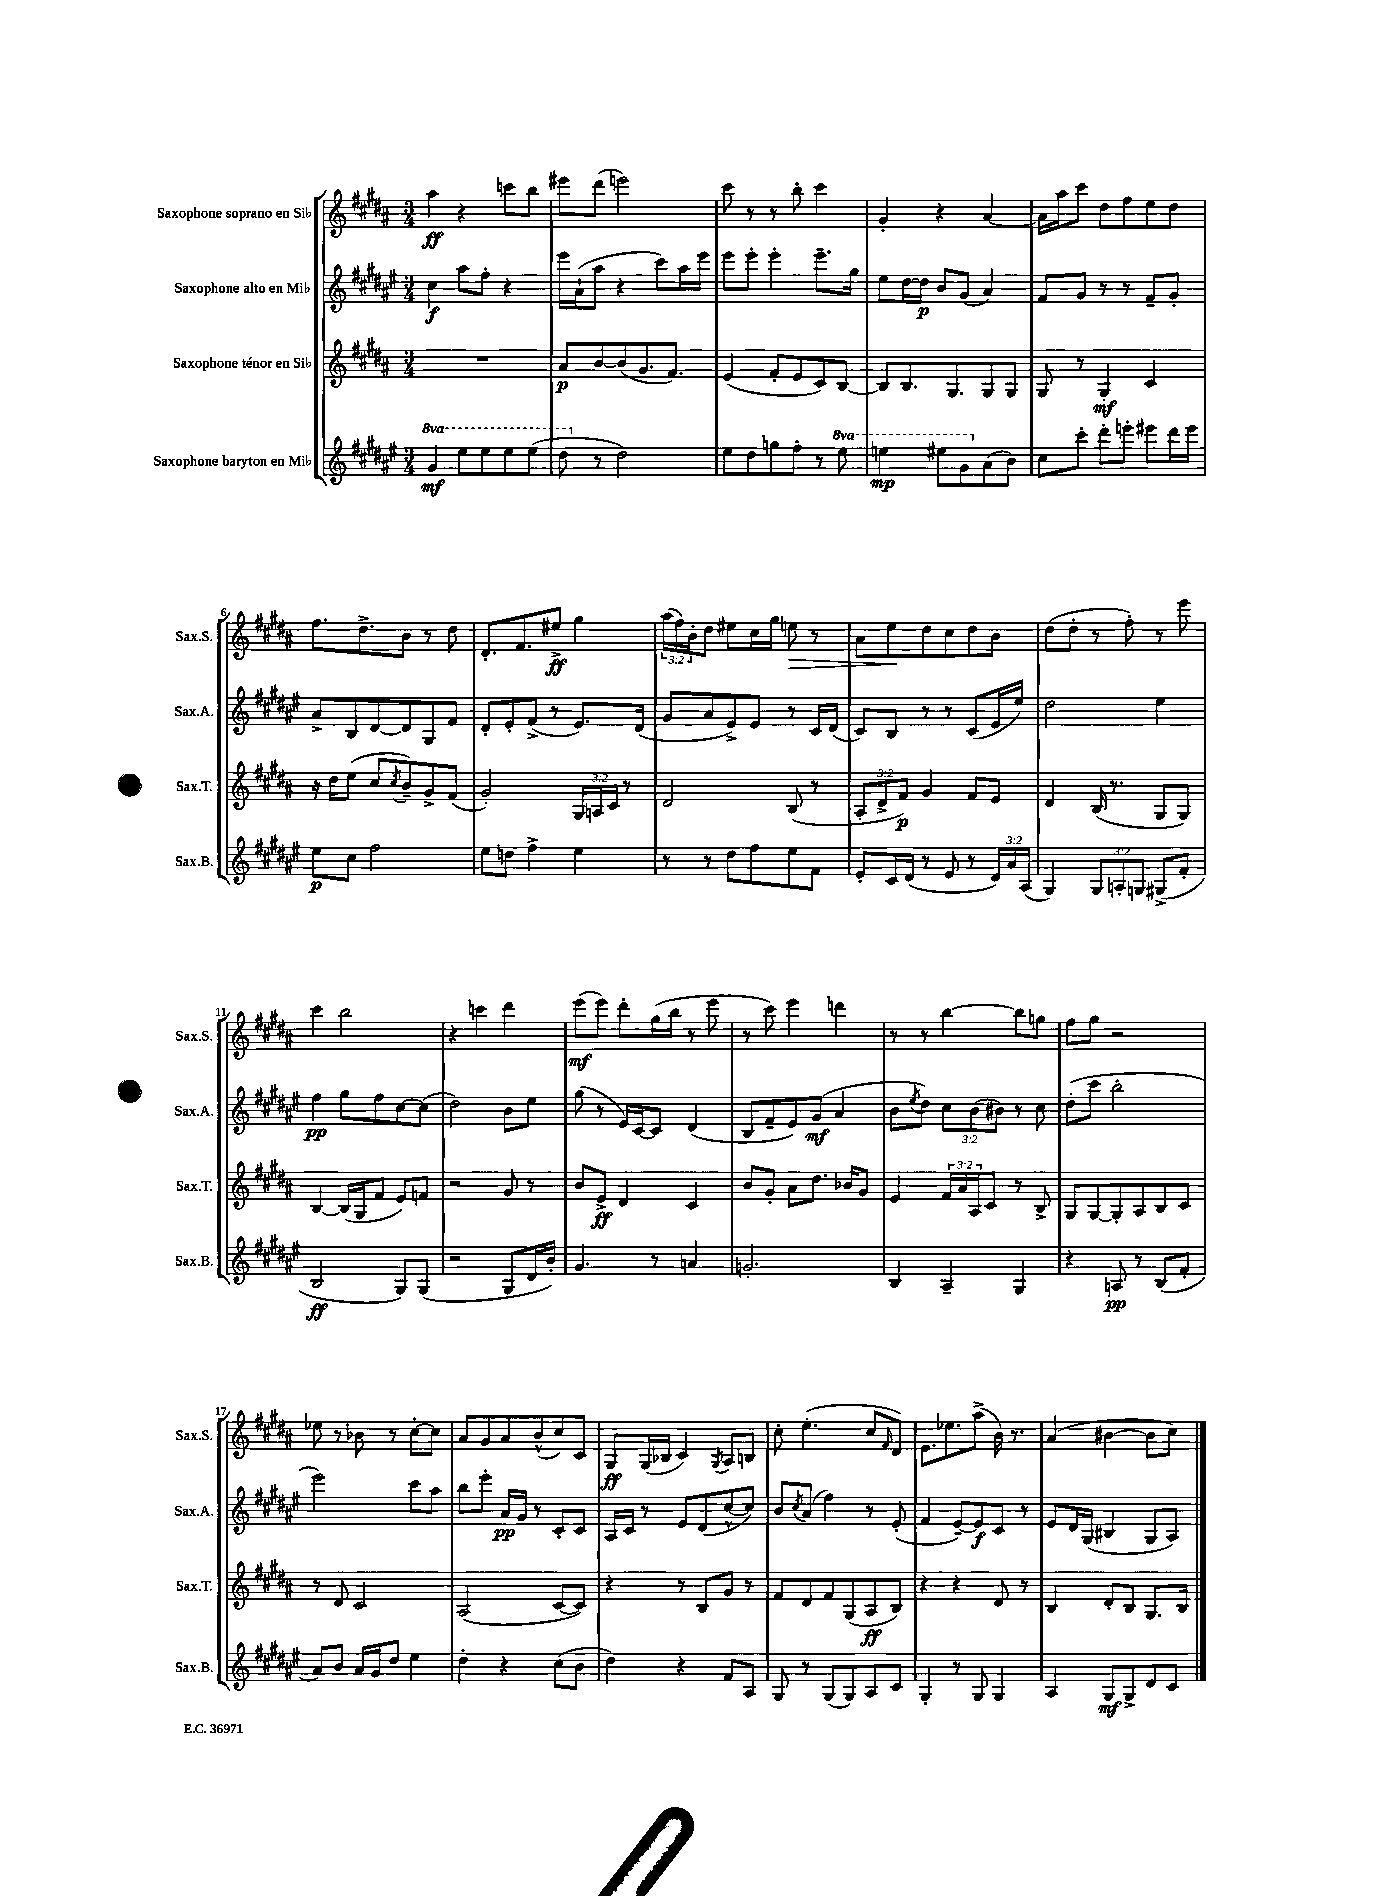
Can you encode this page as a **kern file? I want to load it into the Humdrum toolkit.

**kern	**dynam	**kern	**dynam	**kern	**dynam	**kern	**dynam
*part4	*part4	*part3	*part3	*part2	*part2	*part1	*part1
*staff4	*staff4	*staff3	*staff3	*staff2	*staff2	*staff1	*staff1
*I"Saxophone baryton en Mi♭	*	*I"Saxophone ténor en Si♭	*	*I"Saxophone alto en Mi♭	*	*I"Saxophone soprano en Si♭	*
*I'Sax.B.	*	*I'Sax.T.	*	*I'Sax.A.	*	*I'Sax.S.	*
*clefG2	*	*clefG2	*	*clefG2	*	*clefG2	*
*k[f#c#g#d#a#e#]	*	*k[f#c#g#d#a#]	*	*k[f#c#g#d#a#e#]	*	*k[f#c#g#d#a#]	*
*M3/4	*	*M3/4	*	*M3/4	*	*M3/4	*
*8va	*	*	*	*	*	*	*
=1	=1	=1	=1	=1	=1	=1	=1
4gg#/	mf	2.r	.	4cc#\	f	4aa#\	ff
8eee#\L	.	.	.	8aa#\L	.	4r	.
8eee#\	.	.	.	8ff#'\J	.	.	.
8eee#\	.	.	.	4r	.	8cccn\L	.
(8eee#\J	.	.	.	.	.	8bb\J	.
=2	=2	=2	=2	=2	=2	=2	=2
8ddd#\	.	8a#/L	p	16eee#\LL	.	8eee#X\L	.
.	.	.	.	(16a#`\J	.	.	.
*X8va	*	*	*	*	*	*	*
8r	.	[8b/	.	8aa#\J	.	(8ddd#\J	.
2dd#\)	.	(8b/]	.	4r	.	2eeen\)	.
.	.	8.g#/	.	.	.	.	.
.	.	.	.	8ccc#\L)	.	.	.
.	.	8.f#/J)	.	.	.	.	.
.	.	.	.	16aa#\L	.	.	.
.	.	.	.	16eee#\JJ	.	.	.
=3	=3	=3	=3	=3	=3	=3	=3
8ee#\L	.	(4e/	.	8eee#\L	.	8ccc#\	.
8dd#\	.	.	.	8eee#'\J	.	8r	.
8ggn\	.	8f#'/L	.	4eee#'\	.	8r	.
8ff#'\J	.	8e/	.	.	.	8bb'\	.
8r	.	8c#/)	.	8.eee#~\L	.	4ccc#\	.
*8va	*	*	*	*	*	*	*
8eee#\	.	[8B/J	.	.	.	.	.
.	.	.	.	16gg#\Jk	.	.	.
=4	=4	=4	=4	=4	=4	=4	=4
4eeen\	mp	8B/L]	.	8ee#\L	.	4g#'/	.
.	.	8.B/	.	[16dd#\L	.	.	.
.	.	.	.	16dd#\JJ]	p	.	.
8eee#X\L	.	.	.	8b/L	.	4r	.
.	.	8.G#/	.	.	.	.	.
8gg#\	.	.	.	(8g#/J	.	.	.
*X8va	*	*	*	*	*	*	*
(8a#\	.	8G#/	.	4a#/)	.	[4a#/	.
8b\J)	.	8G#/J	.	.	.	.	.
=5	=5	=5	=5	=5	=5	=5	=5
8cc#\L	.	8G#/	.	8f#/L	.	16a#\LL]	.
.	.	.	.	.	.	16aa#\J	.
8ccc#'\J	.	8r	.	8g#/J	.	8ccc#\J	.
8ddd#'\L	.	4G#'/	mf	8r	.	8dd#\L	.
8eeen'\J	.	.	.	8r	.	8ff#\	.
8eee#X\L	.	4c#/	.	8f#~/L	.	8ee\	.
16ddd#\L	.	.	.	8g#'/J	.	8dd#\J	.
16eee#\JJ	.	.	.	.	.	.	.
!!LO:LB:g=z
=6	=6	=6	=6	=6	=6	=6	=6
8ee#\L	p	16r	.	8a#^/L	.	8.ff#\L	.
.	.	16dd#\KL	.	.	.	.	.
8cc#\J	.	(8ee\J	.	8B/	.	.	.
.	.	.	.	.	.	8.dd#^\	.
2ff#\	.	8cc#/L	.	[8d#/	.	.	.
.	.	8qcc#/	.	.	.	.	.
.	.	8b~/)	.	8d#/]	.	8b\J	.
.	.	8g#^/	.	8G#/	.	8r	.
.	.	(8f#/J	.	8f#/J	.	8dd#\	.
=7	=7	=7	=7	=7	=7	=7	=7
8ee#\L	.	2g#'/)	.	8d#'/L	.	8.d#'/L	.
8ddn\J	.	.	.	8e#'/	.	.	.
.	.	.	.	.	.	8.f#/	.
4ff#^\	.	.	.	(8f#^/J	.	.	.
.	.	.	.	8r	.	8ee#X^/J	ff
4ee#\	.	24G#/LL	.	8.e#/L)	.	4gg#\	.
.	.	24An/	.	.	.	.	.
.	.	24c#/JJ	.	.	.	.	.
.	.	8r	.	.	.	.	.
.	.	.	.	(16d#/Jk	.	.	.
=8	=8	=8	=8	=8	=8	=8	=8
8r	.	2d#/	.	8g#/L	.	(24aa#\LL	.
.	.	.	.	.	.	24ff#\)	.
.	.	.	.	.	.	24b'\J	.
8r	.	.	.	8a#/	.	8dd#\J	.
8dd#\L	.	.	.	8e#^/)	.	8ee#X\L	.
8ff#\	.	.	.	8e#/J	.	16cc#\L	.
.	.	.	.	.	.	16gg#\JJ	.
!	!	!	!	!	!	!	!LO:HP:b
8ee#\	.	(8B/	.	8r	.	8een\	>
8f#\J	.	8r	.	16c#/LL	.	8r	.
.	.	.	.	(16d#/JJ	.	.	.
=9	=9	=9	=9	=9	=9	=9	=9
8e#'/L	.	12A#'/L	.	8c#/L)	.	8a#\L	.
.	.	12d#^/	.	.	.	.	.
16c#/L	.	.	.	8B/J	.	8ee\	.
.	.	12f#/J)	p	.	.	.	.
(16d#/JJ	.	.	.	.	.	.	.
8r	.	4g#/	.	8r	.	8dd#\	]
8e#/	.	.	.	8r	.	8cc#\	.
8r	.	8f#/L	.	(8c#/L	.	8dd#\	.
24d#/LL)	.	8e/J	.	16e#/L	.	8b\J	.
24a#/	.	.	.	.	.	.	.
.	.	.	.	16ee#/JJ)	.	.	.
(24A#/JJ	.	.	.	.	.	.	.
=10	=10	=10	=10	=10	=10	=10	=10
4G#/)	.	4d#/	.	2dd#\	.	(8dd#\L	.
.	.	.	.	.	.	8dd#'\J	.
12G#/L	.	(16B/	.	.	.	8r	.
.	.	8.r	.	.	.	.	.
12An'/	.	.	.	.	.	.	.
.	.	.	.	.	.	8ff#'\)	.
12Gn/J	.	.	.	.	.	.	.
(8G#X^/L	.	8G#/L	.	4ee#\	.	8r	.
8f#'/J	.	8G#/J)	.	.	.	8eee\	.
!!LO:LB:g=z
=11	=11	=11	=11	=11	=11	=11	=11
2B/	ff	[4B/	.	4ff#\	pp	4ccc#\	.
.	.	(16B/LL]	.	8gg#\L	.	2bb\	.
.	.	16G#/J	.	.	.	.	.
.	.	8f#/J	.	8ff#\	.	.	.
8G#/L)	.	8e/L)	.	[8cc#\	.	.	.
(8G#/J	.	8fn/J	.	(8cc#\J]	.	.	.
=12	=12	=12	=12	=12	=12	=12	=12
2r	.	2r	.	2dd#\)	.	4r	.
.	.	.	.	.	.	4cccn\	.
8G#/L	.	8g#/	.	8b\L	.	4ddd#\	.
16d#/L	.	8r	.	8ee#\J	.	.	.
16b'/JJ)	.	.	.	.	.	.	.
=13	=13	=13	=13	=13	=13	=13	=13
4.g#/	.	8b/L	.	(8gg#\	.	(8eee\L	mf
.	.	8e^/J	ff	8r	.	8eee\J)	.
.	.	4d#/	.	16e#/LL)	.	8ddd#'\L	.
.	.	.	.	[16c#/J	.	.	.
8r	.	.	.	8c#/J]	.	(16gg#\L	.
.	.	.	.	.	.	16bb\JJ	.
4an/	.	4c#/	.	(4d#/	.	8r	.
.	.	.	.	.	.	8eee\	.
=14	=14	=14	=14	=14	=14	=14	=14
2.gn'/	.	8b/L	.	8B/L	.	8r	.
.	.	8g#'/J	.	8f#~/	.	8ccc#\)	.
.	.	8a#\L	.	8e#/)	.	4eee\	.
.	.	8.dd#\J	.	(8g#/J	mf	.	.
.	.	.	.	4a#/	.	4dddn\	.
.	.	16b-X/KL	.	.	.	.	.
.	.	8g#/J	.	.	.	.	.
=15	=15	=15	=15	=15	=15	=15	=15
4B/	.	4e/	.	8b\L	.	8r	.
.	.	.	.	8qee#/	.	.	.
.	.	.	.	8dd#\J)	.	8r	.
4A#~/	.	24f#/LL	.	12cc#\L	.	[4bb\	.
.	.	24a#/	.	.	.	.	.
.	.	24A#/J	.	(12b\	.	.	.
.	.	8c#/J	.	.	.	.	.
.	.	.	.	12b#X\J)	.	.	.
4G#/	.	8r	.	8r	.	8bb\L]	.
.	.	8B^/	.	8cc#\	.	8ggn\J	.
=16	=16	=16	=16	=16	=16	=16	=16
4r	.	8G#/L	.	(8dd#'\L	.	8ff#\L	.
.	.	[8G#/	.	8ccc#\J	.	8gg#\J	.
8An/	pp	8G#'/]	.	2bb'\	.	2r	.
8r	.	8A#/	.	.	.	.	.
(8B/L	.	8B/	.	.	.	.	.
8f#'/J	.	8c#/J	.	.	.	.	.
!!LO:LB:g=z
=17	=17	=17	=17	=17	=17	=17	=17
8a#/L)	.	8r	.	2eee#\)	.	8ee-X\	.
8b/J	.	8d#/	.	.	.	8r	.
16a#/LL	.	2c#/	.	.	.	8b-X\	.
16g#/J	.	.	.	.	.	.	.
8dd#/J	.	.	.	.	.	8r	.
4ee#\	.	.	.	8ccc#\L	.	[8cc#'\L	.
.	.	.	.	8aa#\J	.	8cc#\J]	.
=18	=18	=18	=18	=18	=18	=18	=18
4dd#'\	.	(2A#/	.	8bb\L	.	8a#/L	.
.	.	.	.	8eee#'\J	.	8g#/	.
4r	.	.	.	16a#/LL	pp	8a#/	.
.	.	.	.	16g#/JJ	.	.	.
.	.	.	.	8r	.	(8b^^/	.
(8cc#\L	.	[8c#/L	.	8c#'/L	.	8cc#/)	.
8b\J	.	8c#/J])	.	8c#/J	.	8c#/J	.
=19	=19	=19	=19	=19	=19	=19	=19
4dd#\)	.	4r	.	16A#/LL	.	8G#/L	ff
.	.	.	.	16c#/JJ	.	.	.
.	.	.	.	8r	.	(16G#/L	.
.	.	.	.	.	.	16B-X/JJ	.
4r	.	8r	.	8e#/L	.	4c#/)	.
.	.	8B/L	.	(8d#/	.	.	.
.	.	.	.	.	.	8qG#/	.
8f#/L	.	8g#/J	.	[8cc#^^/	.	8A#/L	.
8A#/J	.	8r	.	8cc#/J])	.	8Bn/J	.
=20	=20	=20	=20	=20	=20	=20	=20
8G#/	.	8f#/L	.	8b/L	.	8cc#'\	.
.	.	.	.	8qcc#/	.	.	.
8r	.	8d#/	.	(8a#/J	.	(4.ee'\	.
(8G#/L	.	8f#/	.	4ff#\)	.	.	.
8G#/)	.	(8G#/	.	.	.	.	.
8A#/	.	8A#/	ff	8r	.	8cc#/L	.
.	.	.	.	.	.	16qqf#/	.
8c#/J	.	8B/J)	.	(8e#'/	.	8d#/J)	.
=21	=21	=21	=21	=21	=21	=21	=21
4G#'/	.	4r	.	4f#/	.	8.e\L	.
.	.	.	.	.	.	8.ee-X\	.
8r	.	4r	.	[8e#~/L)	.	.	.
8G#/	.	.	.	8e#/]	f	(8aa#^\J	.
4G#/	.	8d#/	.	8c#/J	.	16b\)	.
.	.	.	.	.	.	8.r	.
.	.	8r	.	8r	.	.	.
=22	=22	=22	=22	=22	=22	=22	=22
4A#/	.	4B/	.	8e#/L	.	(4a#/	.
.	.	.	.	16d#/L	.	.	.
.	.	.	.	(16G#/JJ	.	.	.
8G#/L	mf	8d#'/L	.	4B#X/	.	[4b#X\	.
8G#^/	.	8B/J	.	.	.	.	.
8d#/	.	8.G#/L	.	8G#/L	.	8b#\L]	.
8c#/J	.	.	.	8A#/J)	.	8cc#\J)	.
.	.	16B/Jk	.	.	.	.	.
==	==	==	==	==	==	==	==
*-	*-	*-	*-	*-	*-	*-	*-
